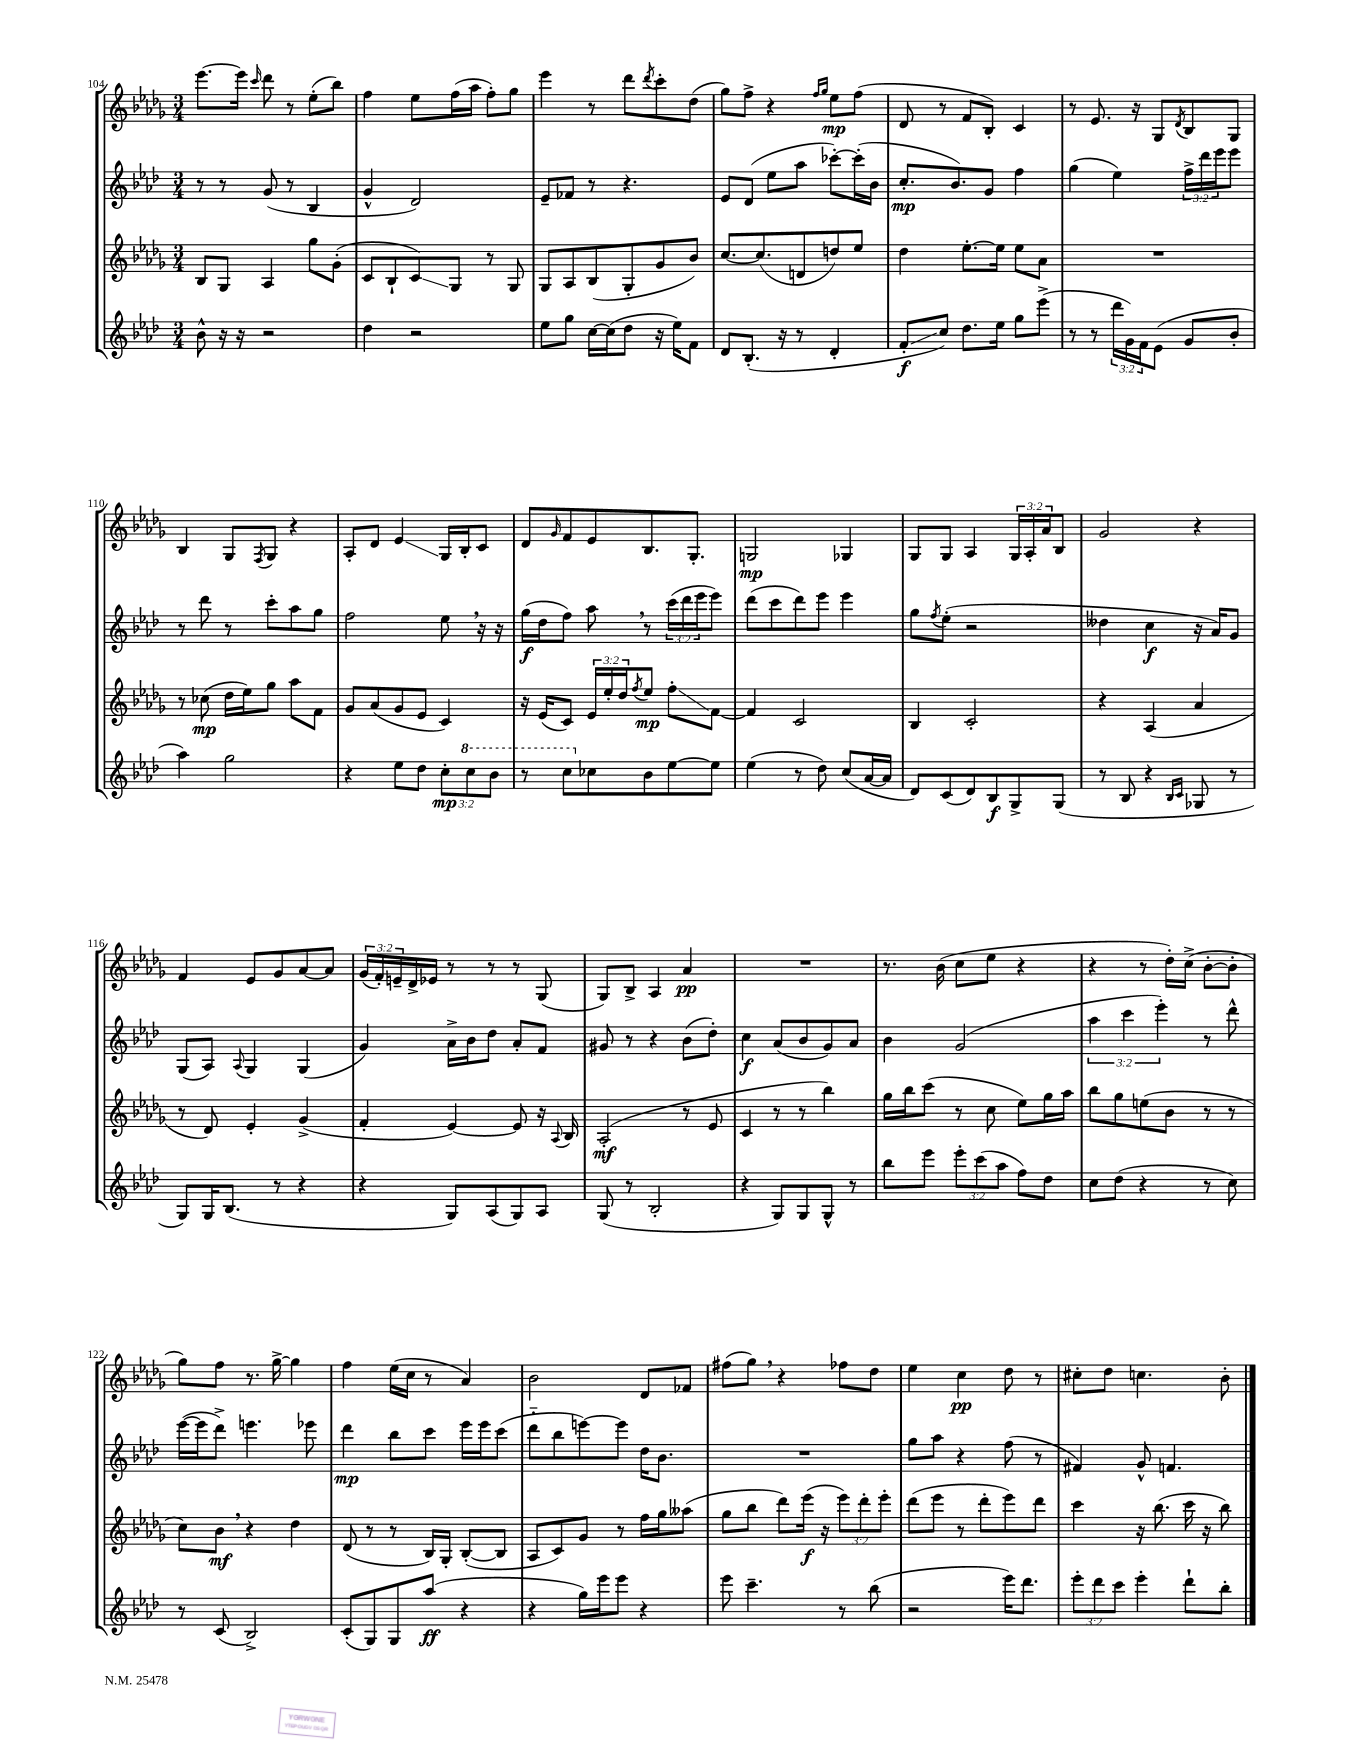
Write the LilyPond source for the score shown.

<<
\new StaffGroup <<
\new Staff = "s0" {
    \clef treble \key des \major \numericTimeSignature \time 3/4 \override Staff.TupletNumber.text = #tuplet-number::calc-fraction-text
    ees'''8.~ ees'''16 \grace { c'''16 } des'''8 r8 ees''8-.( bes''8) |
    f''4 ees''8 f''16( aes''16 f''8-.) ges''8 |
    ees'''4 r8 des'''8 \acciaccatura { des'''8 } c'''8-. des''8( |
    ges''8) f''8-> r4 \grace { f''16 ges''16 } ees''8\mp f''8( |
    des'8 r8 f'8 bes8-.) c'4 |
    r8 ees'8. r16 ges8 \acciaccatura { des'8 } bes8 ges8 |
    bes4 ges8 \acciaccatura { f8 } ges8 r4 |
    aes8-. des'8 ees'4\glissando ges16 bes16-. c'8 |
    des'8 \grace { ges'16 } f'8 ees'8 bes8. ges8.-. |
    g2\mp ges4 |
    ges8 ges8 aes4 \tuplet 3/2 { ges16 aes16-. aes'16 } bes8 |
    ges'2 r4 |
    f'4 ees'8 ges'8 aes'8~ aes'8 |
    \tuplet 3/2 { ges'16( f'16-.) e'16-- } des'16-> ees'16 r8 r8 r8 ges8( |
    ges8) bes8-> aes4 aes'4\pp |
    R2. |
    r8. bes'16( c''8 ees''8 r4 |
    r4 r8 des''16-.) c''16->( bes'8~-. bes'8-. |
    ges''8) f''8 r8. ges''16~-> ges''4 |
    f''4 ees''16( c''16 r8 aes'4) |
    bes'2 des'8 fes'8 |
    fis''8( ges''8) \breathe r4 fes''8 des''8 |
    ees''4 c''4\pp des''8 r8 |
    cis''8-. des''8 c''4. bes'8-. \bar "|." |
}
\new Staff = "s1" {
    \clef treble \key aes \major \numericTimeSignature \time 3/4 \override Staff.TupletNumber.text = #tuplet-number::calc-fraction-text
    r8 r8 g'8( r8 bes4 |
    g'4-^ des'2) |
    ees'8-- fes'8 r8 r4. |
    ees'8 des'8( ees''8 aes''8 ces'''8~-.) ces'''16-.( bes'16 |
    c''8.-.\mp bes'8.) g'8 f''4 |
    g''4( ees''4) \tuplet 3/2 { f''16-> des'''16 ees'''16 } ees'''8 |
    r8 des'''8 r8 c'''8-. aes''8 g''8 |
    f''2 ees''8 \breathe r16 r16 |
    g''16\f( des''16 f''8) aes''8 \breathe r8 \tuplet 3/2 { c'''16( des'''16 ees'''16 } ees'''8) |
    des'''8( c'''8 des'''8) ees'''8 ees'''4 |
    g''8 \acciaccatura { f''8 } ees''8-.( r2 |
    deses''4 c''4\f r16 aes'16) g'8 |
    g8( aes8) \appoggiatura { aes8 } g4 g4( |
    g'4) aes'16-> bes'16 des''8 aes'8-. f'8 |
    gis'8 r8 r4 bes'8( des''8-.) |
    c''4\f aes'8( bes'8 g'8) aes'8 |
    bes'4 g'2( |
    \tuplet 3/2 { aes''4 c'''4 ees'''4-.) } r8 des'''8-^ |
    ees'''16~( ees'''16 des'''8->) e'''4. ees'''8 |
    des'''4\mp bes''8 c'''8 ees'''16 ees'''16 c'''8( |
    des'''8-_ bes''8 e'''8~) e'''8 des''16 bes'8. |
    R2. |
    g''8 aes''8 r4 f''8( r8 |
    fis'4) g'8-^ f'4. \bar "|." |
}
\new Staff = "s2" {
    \clef treble \key des \major \numericTimeSignature \time 3/4 \override Staff.TupletNumber.text = #tuplet-number::calc-fraction-text
    bes8 ges8 aes4 ges''8 ges'8-.( |
    c'8 bes8-! c'8\glissando) ges8 r8 ges8 |
    ges8 aes8 bes8( ges8-. ges'8 bes'8) |
    c''8.~ c''8.( d'8 d''8) ees''8 |
    des''4 ees''8.~-. ees''16 ees''8 aes'8 |
    R2. |
    r8 ces''8\mp( des''16 ees''16) ges''8 aes''8 f'8 |
    ges'8 aes'8( ges'8 ees'8 c'4) |
    r16 ees'16( c'8) \tuplet 3/2 { ees'16 ees''16-. des''16 } \acciaccatura { f''8 } ees''8\mp f''8-.\glissando f'8~ |
    f'4 c'2 |
    bes4 c'2-. |
    r4 aes4( aes'4 |
    r8 des'8) ees'4-. ges'4->( |
    f'4-. ees'4~) ees'8 r16 \appoggiatura { aes8 } bes16 |
    aes2-.\mf( r8 ees'8 |
    c'4 r8 r8 bes''4) |
    ges''16 bes''16 c'''8( r8 c''8 ees''8) ges''16 aes''16 |
    bes''8 ges''8 e''8( bes'8 r8 r8 |
    c''8) bes'8\mf \breathe r4 des''4 |
    des'8( r8 r8 bes16) ges16-. bes8~-.( bes8 |
    aes8 c'8) ges'8 r8 f''16 ges''16 aeses''8( |
    ges''8 bes''8 des'''8) ees'''16\f( r16 \tuplet 3/2 { ees'''8) des'''8-. ees'''8-. } |
    des'''8( ees'''8 r8 des'''8-. ees'''8) des'''8 |
    c'''4 r16 bes''8.( c'''16 r16 bes''8) \bar "|." |
}
\new Staff = "s3" {
    \clef treble \key aes \major \numericTimeSignature \time 3/4 \override Staff.TupletNumber.text = #tuplet-number::calc-fraction-text
    bes'8-^ r16 r16 r2 |
    des''4 r2 |
    ees''8 g''8 c''16~ c''16( des''8 r16 ees''16) f'8 |
    des'8 bes8.-.( r16 r8 des'4-. |
    f'8-.\glissando\f c''8) des''8. ees''16 g''8 ees'''8->( |
    r8 r8 \tuplet 3/2 { des'''16 g'16) f'16 } ees'8( g'8 bes'8-. |
    aes''4) g''2 |
    r4 ees''8 des''8 \tuplet 3/2 { c''8-.\mp \ottava #1 c'''8 bes''8 } |
    r8 c'''8 \ottava #0 ces''8 bes'8 ees''8~ ees''8 |
    ees''4( r8 des''8) c''8( aes'16~ aes'16 |
    des'8) c'8( des'8) bes8\f g8-> g8( |
    r8 bes8 r4 \grace { bes16 c'16 } ges8 r8 |
    g8) g16 bes8.( r8 r4 |
    r4 g8) aes8( g8) aes8 |
    g8( r8 bes2-. |
    r4 g8) g8 g8-^ r8 |
    bes''8 ees'''8 \tuplet 3/2 { ees'''8-. c'''8( aes''8 } f''8) des''8 |
    c''8 des''8( r4 r8 c''8) |
    r8 c'8( bes2->) |
    c'8-.( g8) g8 aes''8\ff( r4 |
    r4 g''16) ees'''16 ees'''8 r4 |
    ees'''8 c'''4.-- r8 bes''8( |
    r2 ees'''16) des'''8. |
    \tuplet 3/2 { ees'''8-. des'''8 c'''8 } ees'''4-. des'''8-! bes''8-. \bar "|." |
}
>>
>>
\layout { \context { \Score currentBarNumber = #104 } }
